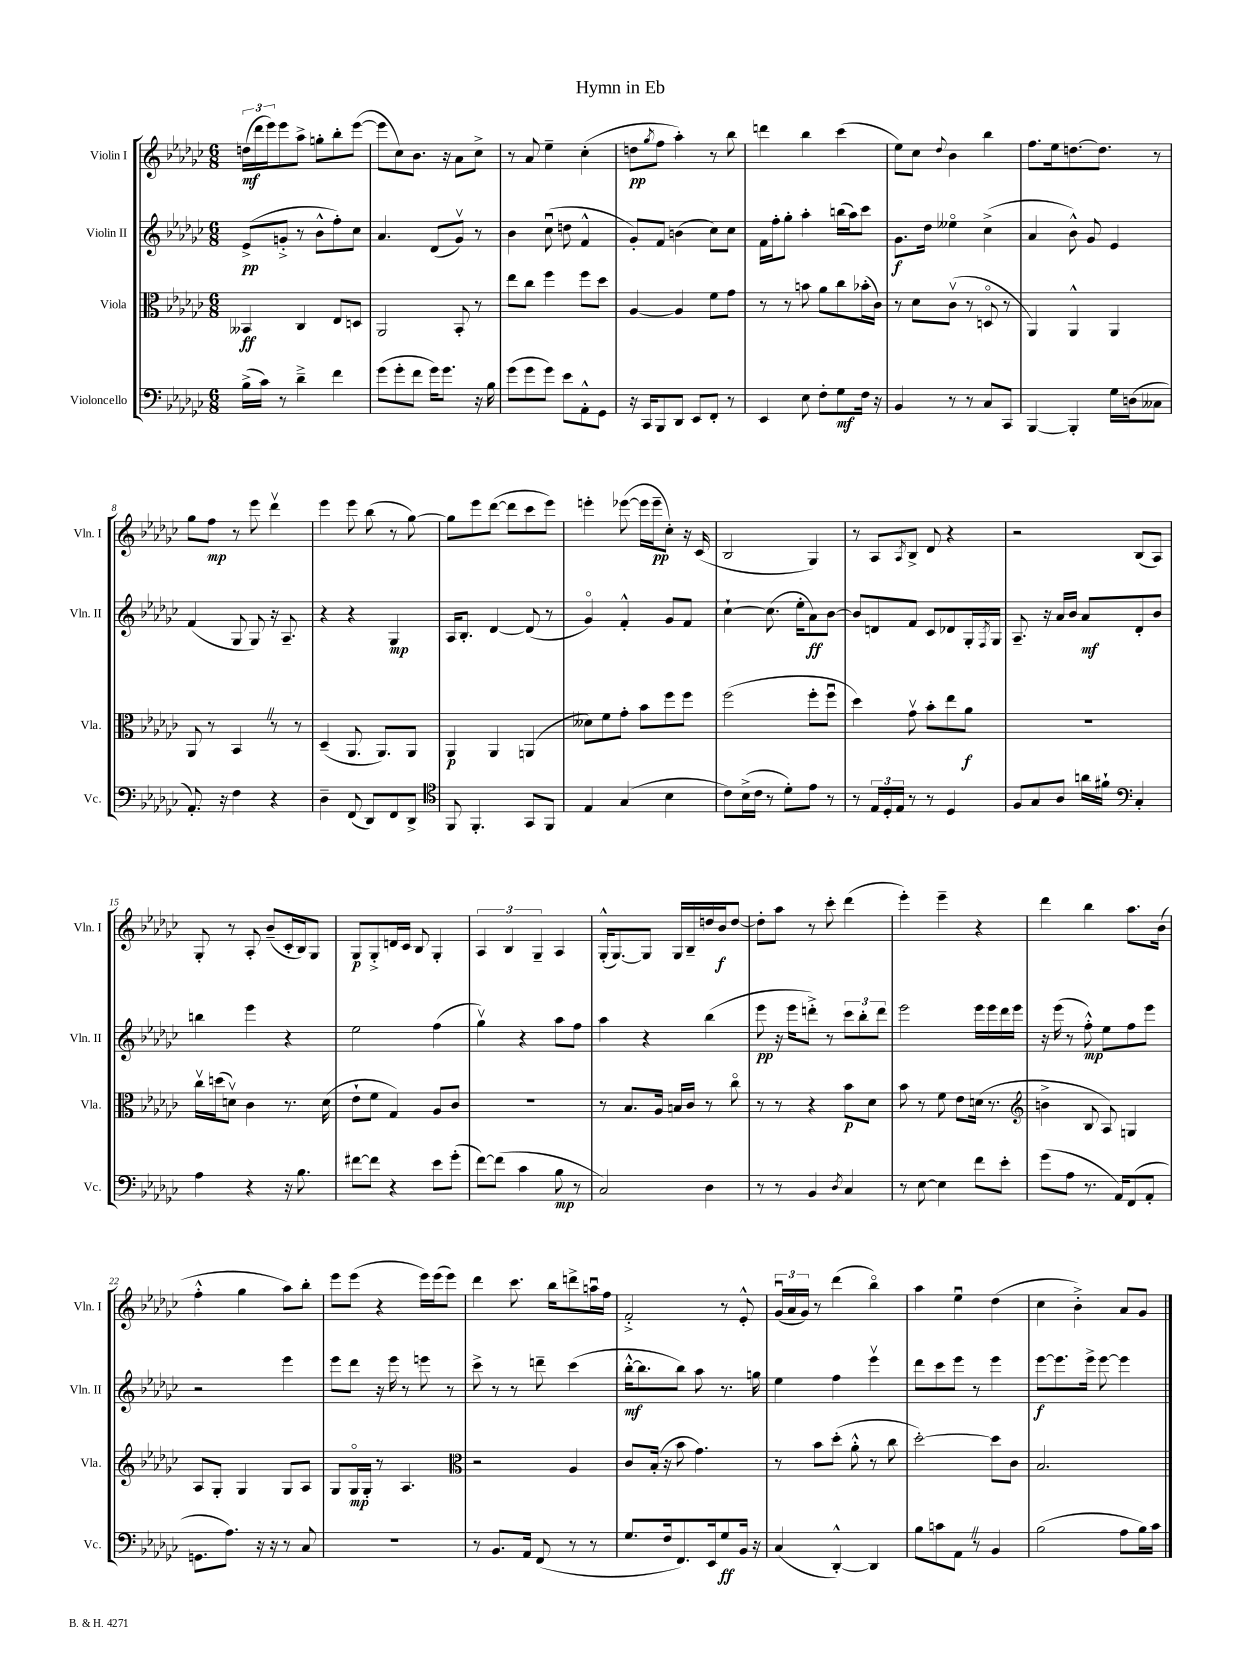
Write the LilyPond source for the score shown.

\header { title = "Hymn in Eb" }
<<
\new StaffGroup <<
\new Staff = "s0" \with { instrumentName = "Violin I" shortInstrumentName = "Vln. I" } {
    \clef treble \key ges \major \numericTimeSignature \time 6/8
    \tuplet 3/2 { d''16\mf( des'''16 ees'''16) } ees'''8 aes''8-> g''8-. bes''8-. ees'''8~( |
    ees'''8 ces''8) bes'8. r16 aes'8 ces''8-> |
    r8 aes'8 ees''4-- ces''4-.( |
    d''8\pp \acciaccatura { ges''8 } f''8 aes''4-.) r8 bes''8 |
    d'''4 bes''4 ces'''4( |
    ees''8) ces''8 \appoggiatura { des''8 } bes'4 bes''4 |
    f''8. ees''16 d''8.~ d''8. r8 |
    ges''8 f''8\mp r8 ees'''8 des'''4\upbow |
    ees'''4 ees'''8 bes''8( r8 ges''8~) |
    ges''8 ees'''8 des'''8~( des'''8 ces'''8 ees'''8) |
    e'''4-. ees'''8~( ees'''16 ees'''16--\pp ces''8-.) r16 ces'16( |
    bes2 ges4) |
    r8 aes8 \acciaccatura { aes8 } bes8-> des'8 r4 |
    r2 bes8( aes8) |
    ges8-. r8 aes8-. bes'8--( ces'16-. bes16) ges8 |
    ges8\p ges8-.-> d'16 ces'16 bes8 ges4-. |
    \tuplet 3/2 { aes4 bes4 ges4-- } aes4 |
    ges16-.-^( ges8.~) ges8 ges16 bes16-- d''16 bes'16\f d''8~ |
    d''8-. aes''8 r8 ces'''8-. des'''4( |
    ees'''4-.) ees'''4-- r4 |
    des'''4 bes''4 aes''8. bes'16( |
    f''4-.-^ ges''4 aes''8) bes''8-. |
    ees'''8 ees'''8( r4 ees'''16) ees'''16( ees'''8) |
    des'''4 ces'''8. bes''16 d'''8-> a''16\downbow f''16 |
    f'2-.-> r8 ees'8-.-^ |
    \tuplet 3/2 { ges'16\downbow( aes'16 ges'16) } r8 des'''4( bes''4\flageolet) |
    aes''4 ees''4\downbow des''4( |
    ces''4 bes'4-.->) aes'8 ges'8 \bar "|." |
}
\new Staff = "s1" \with { instrumentName = "Violin II" shortInstrumentName = "Vln. II" } {
    \clef treble \key ges \major \numericTimeSignature \time 6/8
    ees'8->\pp( g'8-.-> r8 bes'8-^ f''8-.) ces''8 |
    aes'4. des'8( ges'8\upbow) r8 |
    bes'4 ces''8\downbow( d''8 f'4-^ |
    ges'8-.) f'8 b'4( ces''8) ces''8 |
    f'16 f''16-. ges''8-. aes''4-. b''16( aes''16) ces'''8 |
    ges'8.\f des''16 eeses''4\flageolet ces''4->( |
    aes'4 bes'8-^) ges'8 ees'4 |
    f'4( ges8 ges8) r16 aes8.-- |
    r4 r4 ges4\mp |
    aes16 bes8.-. des'4~ des'8( r8 |
    ges'4\flageolet) f'4-.-^ ges'8 f'8 |
    ces''4~-! ces''8.( ees''16-. aes'8\ff) bes'8~ |
    bes'8 d'8 f'8 ces'8 des'8 ges16-. \acciaccatura { f8 } ges16 |
    aes8.-- r16 aes'16 bes'16 aes'8\mf des'8-. bes'8 |
    b''4 ees'''4 r4 |
    ees''2 f''4( |
    ges''4\upbow) r4 aes''8 f''8 |
    aes''4 r4 bes''4( |
    ees'''8\pp r16 ees'''16 d'''8-.->) r8 \tuplet 3/2 { ces'''8 bes''8-. d'''8 } |
    ees'''2 ees'''16 ees'''16 des'''16 ees'''16 |
    r16 ees'''16( r8 f''8-.-^\mp) ees''8 f''8 ees'''8 |
    r2 ees'''4 |
    ees'''8 des'''8 r16 ees'''16 r8 e'''8 r8 |
    ces'''8-> r8 r8 d'''8-- ces'''4( |
    bes''16~-.-^\mf bes''8. bes''8) aes''8 r8. g''16 |
    ees''4 f''4 ees'''4\upbow |
    des'''8 ces'''8 ees'''8 r8 ees'''4 |
    ees'''8~\f ees'''8. ees'''16-> ees'''8~ ees'''4 \bar "|." |
}
\new Staff = "s2" \with { instrumentName = "Viola" shortInstrumentName = "Vla." } {
    \clef alto \key ges \major \numericTimeSignature \time 6/8
    beses,4\ff ces4 ees8 d8 |
    aes,2 bes,8-. r8 |
    ees''8 ces''8 f''4 f''8 des''8 |
    aes4~ aes4 f'8 ges'8 |
    r8 r8 b'8 aes'8 ces''8 bes'16-.( ces'16) |
    r8 des'8 ces'8\upbow( r8 d8\flageolet r8 |
    aes,4) aes,4-^ aes,4 |
    aes,8 r8 bes,4 \once \override BreathingSign.text = \markup { \musicglyph "scripts.caesura.straight" } \breathe r8 r8 |
    des4--( aes,8. aes,8.) aes,8 |
    aes,4\p aes,4 a,4( |
    deses'8) f'8 ges'8-. bes'8 f''8 f''8 |
    f''2( f''8-. f''8\downbow |
    des''4) ges'8\upbow bes'8-. ees''8 aes'8\f |
    R2. |
    ces''16\upbow d''16( d'8\upbow) ces'4 r8. d'16( |
    ees'8-! f'8 ges4) aes8 ces'8 |
    R2. |
    r8 bes8. aes16 b16 ces'16 r8 ces''8\flageolet |
    r8 r8 r4 bes'8\p des'8 |
    bes'8 r8 f'8 ees'8 d'16( r8. |
    \clef treble b'4-> bes8 aes8) g4 |
    aes8 ges8-. ges4 ges8 aes8 |
    ges8 ges16\flageolet\mp ges16-. r8 aes4. |
    \clef alto r2 aes4 |
    ces'8 bes16-.( r16 bes'8 ges'4.) |
    r8 bes'8 des''8-.( aes'8-.-^ r8 ces''8 |
    des''2~-.) des''8 ces'8 |
    bes2. \bar "|." |
}
\new Staff = "s3" \with { instrumentName = "Violoncello" shortInstrumentName = "Vc." } {
    \clef bass \key ges \major \numericTimeSignature \time 6/8
    bes16->( ces'16) r8 des'4---> f'4 |
    ges'8( ges'8-. f'8 ges'16) ges'8. r16 bes16 |
    ges'8( ges'8 ges'8) ees'8 aes,8-.-^ ges,8 |
    r16 ces,16 bes,,8 des,8 ees,8 f,8-. r8 |
    ees,4 ees8 f8-. ges8\mf f16 r16 |
    bes,4 r8 r8 ces8 ces,8 |
    bes,,4~ bes,,4-. ges16 d16( ceses8 |
    aes,8.-.) r16 f4 r4 |
    des4-- f,8( des,8) f,8 des,8-> |
    \clef tenor f,8 f,4.-. ges,8 f,8 |
    ees4 ges4( bes4 |
    ces'8) bes16->( ces'16 r8 des'8-.) ees'8 r8 |
    r8 \tuplet 3/2 { ees16 des16-. ees16 } r8 r8 des4 |
    f8 ges8 aes8 a'16 fis'16-! \clef bass ces4-. |
    aes4 r4 r16 bes8. |
    fis'8~ fis'8 r4 ees'8 ges'8-.( |
    f'8~) f'8( ces'4 bes8\mp r8 |
    ces2) des4 |
    r8 r8 bes,4 \acciaccatura { des8 } ces4 |
    r8 ees8~ ees4 f'8 ees'8-. |
    ges'8( aes8 r8. aes,16) f,8( aes,8-. |
    g,8. aes8.) r16 r16 r8 ces8 |
    R2. |
    r8 bes,8. aes,16 f,8( r8 r8 |
    ges8. f16 f,8.) ees,16 ges8\ff bes,16 r16 |
    ces4( des,4~-.-^) des,4 |
    bes8 c'8 aes,8 \once \override BreathingSign.text = \markup { \musicglyph "scripts.caesura.straight" } \breathe r8 bes,4 |
    bes2( aes8 bes16) ces'16 \bar "|." |
}
>>
>>
